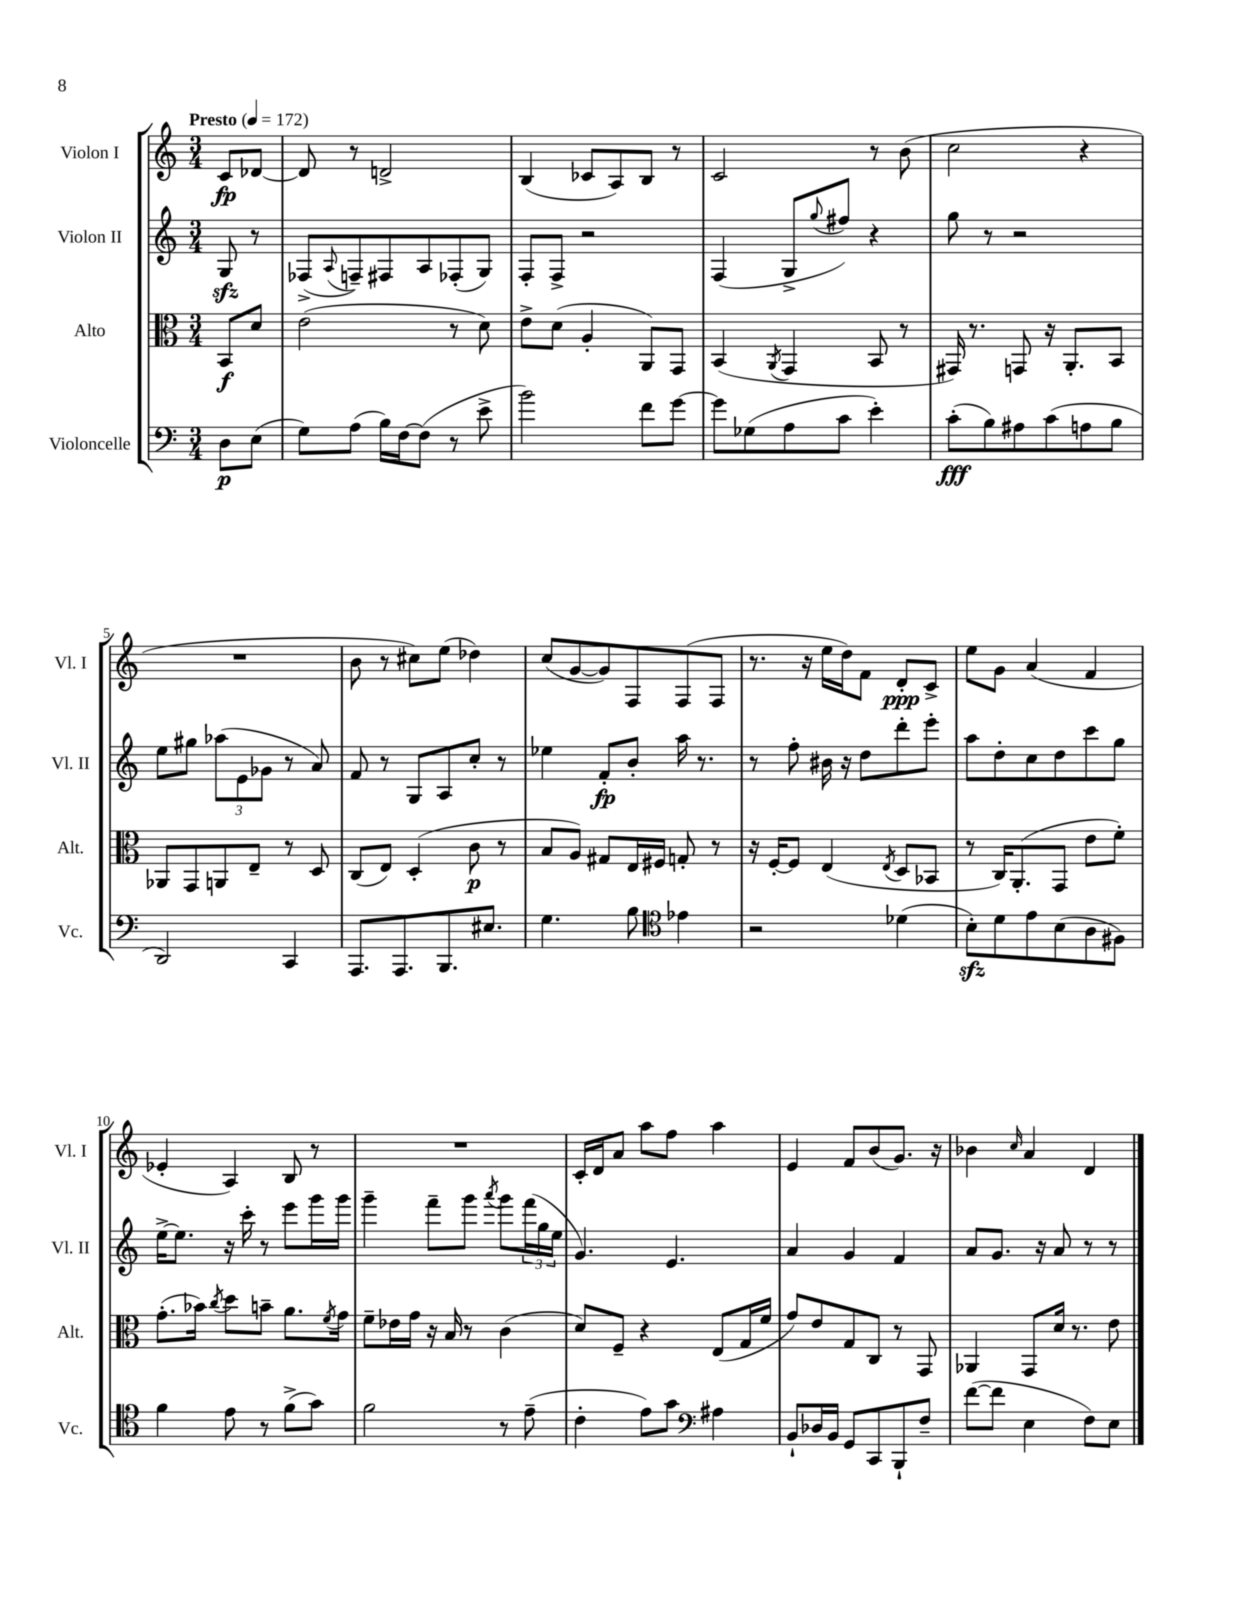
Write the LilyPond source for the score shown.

<<
\new StaffGroup <<
\new Staff = "s0" \with { instrumentName = "Violon I" shortInstrumentName = "Vl. I" } {
    \clef treble \key c \major \numericTimeSignature \time 3/4 \partial 4 \tempo "Presto" 4 = 172
    c'8\fp des'8~ |
    des'8 r8 d'2-> |
    b4( ces'8 a8) b8 r8 |
    c'2 r8 b'8( |
    c''2 r4 |
    R2. |
    b'8 r8 cis''8) e''8( des''4) |
    c''8( g'8~ g'8) f8 f8( f8 |
    r8. r16 e''16 d''16) f'8 d'8-.\ppp c'8-> |
    e''8 g'8 a'4( f'4 |
    ees'4-. a4) b8 r8 |
    R2. |
    c'16-. d'16 a'8 a''8 f''8 a''4 |
    e'4 f'8 b'8( g'8.) r16 |
    bes'4 \grace { c''16 } a'4 d'4 \bar "|." |
}
\new Staff = "s1" \with { instrumentName = "Violon II" shortInstrumentName = "Vl. II" } {
    \clef treble \key c \major \numericTimeSignature \time 3/4 \partial 4
    g8\sfz r8 |
    fes8->( \appoggiatura { a8 } f8--) fis8 a8 fes8-.( g8) |
    f8-. f8-> r2 |
    f4( g8-> \appoggiatura { g''8 } fis''8) r4 |
    g''8 r8 r2 |
    e''8 gis''8 \tuplet 3/2 { aes''8( e'8 ges'8 } r8 a'8) |
    f'8 r8 g8 a8 c''8-. r8 |
    ees''4 f'8-.\fp b'8-. a''16 r8. |
    r8 f''8-. bis'16 r16 d''8 d'''8-. e'''8-. |
    a''8 d''8-. c''8 d''8 c'''8 g''8 |
    e''16~-> e''8. r16 c'''16-. r8 e'''8 g'''16 g'''16 |
    g'''4-- f'''8-- g'''8 \acciaccatura { a'''8 } g'''8 \tuplet 3/2 { f'''16( g''16 e''16 } |
    g'4.) e'4. |
    a'4 g'4 f'4 |
    a'8 g'8. r16 a'8 r8 r8 \bar "|." |
}
\new Staff = "s2" \with { instrumentName = "Alto" shortInstrumentName = "Alt." } {
    \clef alto \key c \major \numericTimeSignature \time 3/4 \partial 4
    b,8\f d'8 |
    e'2( r8 d'8) |
    e'8-> d'8( a4-. a,8) g,8 |
    b,4( \acciaccatura { a,8 } g,4 b,8 r8 |
    gis,16) r8. g,8 r16 a,8.-. b,8 |
    aes,8 g,8 a,8 e8-- r8 d8 |
    c8( e8) d4-.( c'8\p r8 |
    b8 a8) gis8 e16 fis16 g8-. r8 |
    r16 f16~-. f8 e4( \acciaccatura { e8 } d8 bes,8 |
    r8 c16) a,8.-.( g,8 e'8 f'8-.) |
    g'8.-.( bes'16) \acciaccatura { c''8 } d''8 b'8-- a'8. \acciaccatura { f'8 } g'16 |
    f'8-- ees'16 g'16 r16 b16 r8 c'4( |
    d'8) f8-- r4 e8( g16 f'16 |
    g'8) e'8 g8 c8 r8 g,8 |
    aes,4 g,8 d'16 r8. e'8 \bar "|." |
}
\new Staff = "s3" \with { instrumentName = "Violoncelle" shortInstrumentName = "Vc." } {
    \clef bass \key c \major \numericTimeSignature \time 3/4 \partial 4
    d8\p e8( |
    g8) a8( b16) f16~ f8( r8 e'8-> |
    b'2) f'8 g'8~ |
    g'8 ges8( a8 c'8 e'4-.) |
    c'8-.\fff( b8) ais8 c'8( a8 b8 |
    d,2) c,4 |
    a,,8. a,,8. b,,8. eis8. |
    g4. b8 \clef tenor ees'4 |
    r2 des'4( |
    b8-.\sfz) d'8 e'8 b8( a8 fis8) |
    f'4 e'8 r8 f'8->( g'8) |
    f'2 r8 e'8--( |
    c'4-. e'8) g'8 \clef bass ais4 |
    b,8-! des16 b,16 g,8 c,8 b,,8-! f8-- |
    f'8~( f'8 e4 f8) e8 \bar "|." |
}
>>
>>
